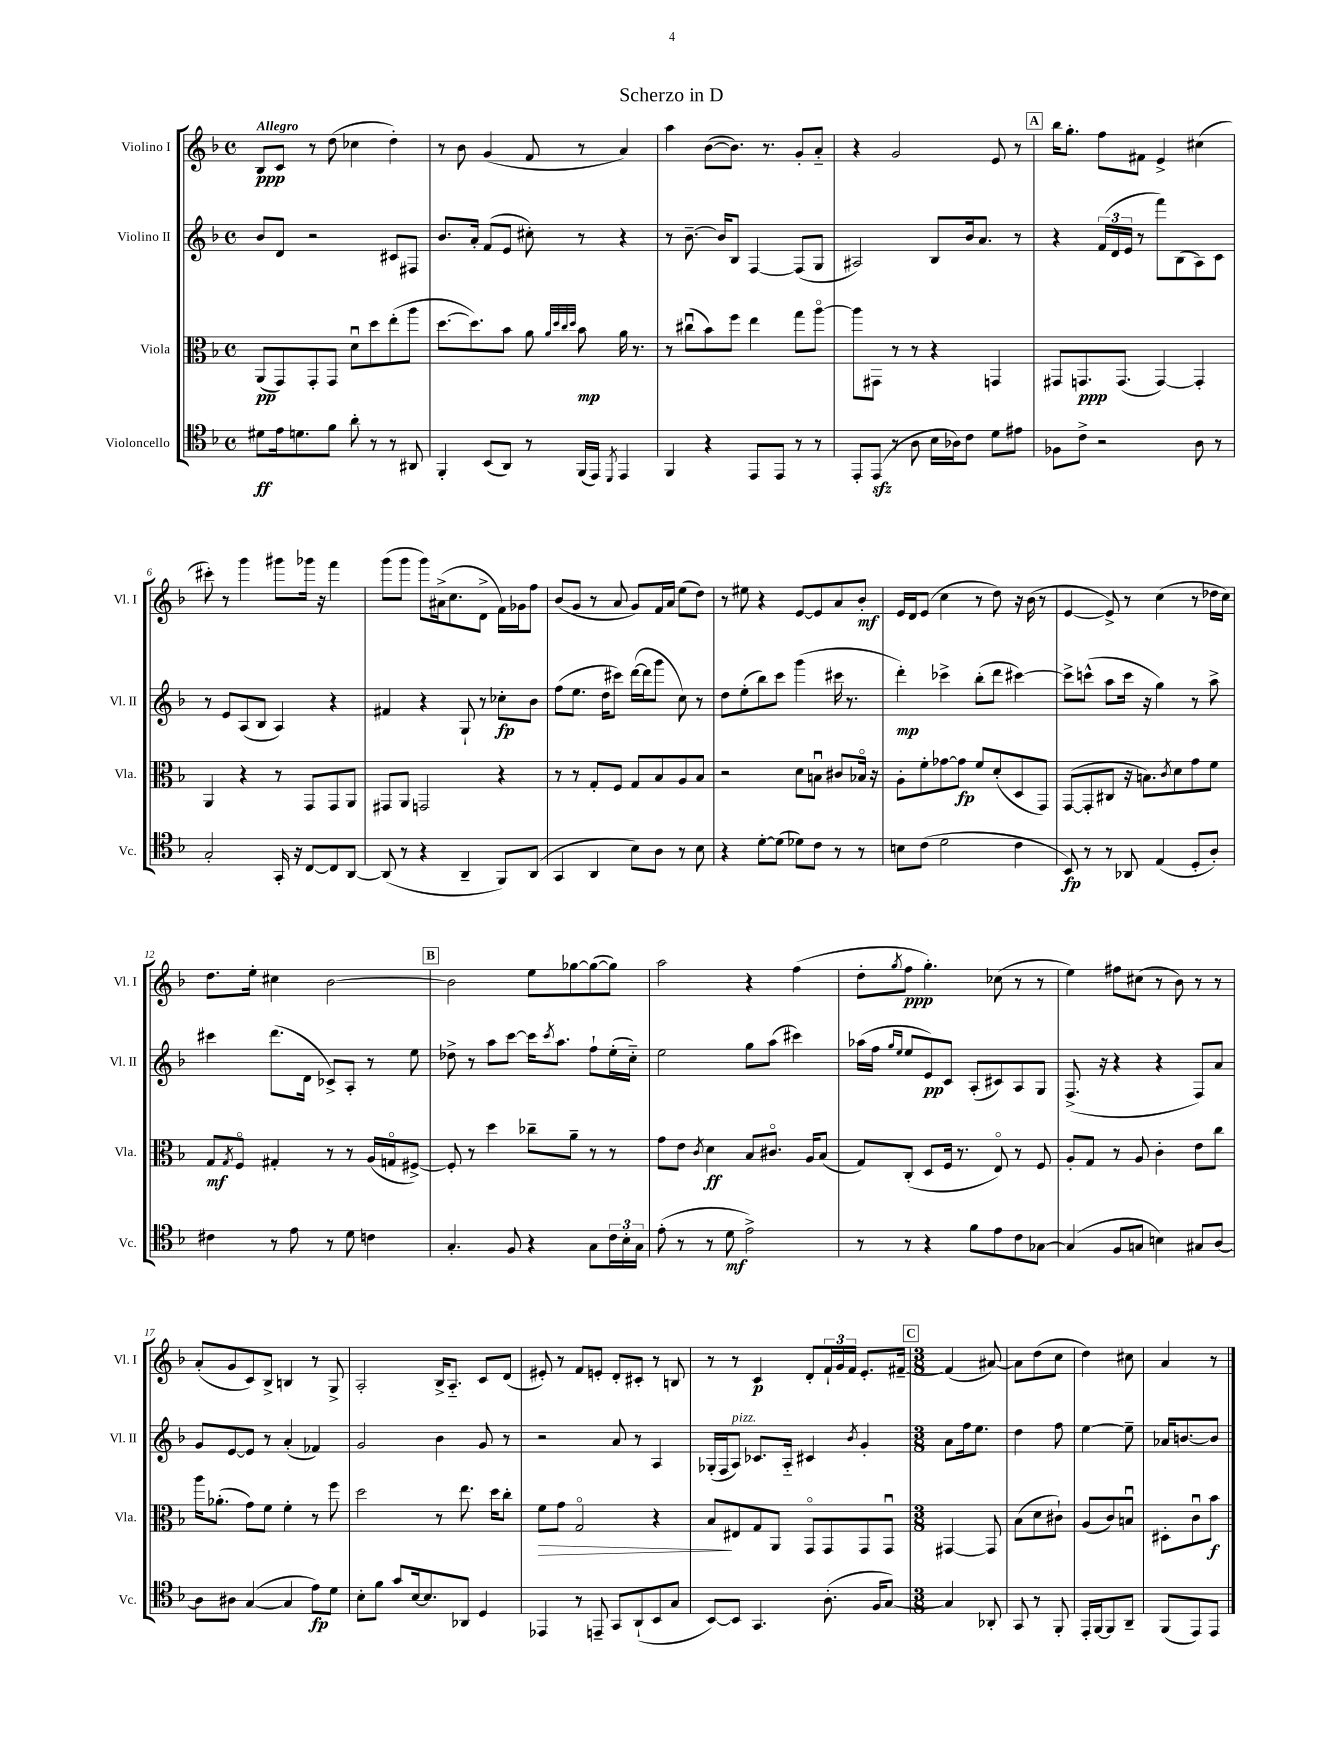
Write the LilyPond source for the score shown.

\header { title = "Scherzo in D" }
<<
\new StaffGroup <<
\new Staff = "s0" \with { instrumentName = "Violino I" shortInstrumentName = "Vl. I" } {
    \clef treble \key f \major \defaultTimeSignature \time 4/4 \tempo "Allegro"
    bes8\ppp c'8 r8 d''8( ces''4 d''4-.) |
    r8 bes'8 g'4( f'8 r8 a'4) |
    a''4 bes'8~( bes'8.) r8. g'8-. a'8-_ |
    r4 g'2 e'8 r8 |
    \mark \markup { \box "A" } bes''16 g''8.-. f''8 fis'8 e'4-> cis''4( |
    cis'''8-.) r8 g'''4 gis'''8 ges'''16 r16 f'''4 |
    g'''8( g'''8 g'''8) ais'16->( c''8. d'8-> f'16) ges'16 f''8 |
    bes'8( g'8 r8 a'8 g'8) f'16 a'16 e''8( d''8) |
    r8 eis''8 r4 e'8~ e'8 a'8 bes'8-.\mf |
    e'16 d'16 e'8( c''4 r8 d''8) r16 bes'16( r8 |
    e'4~ e'8->) r8 c''4( r8 des''16 c''16) |
    d''8. e''16-. cis''4 bes'2~ |
    \mark \markup { \box "B" } bes'2 e''8 ges''8~ ges''8~( ges''8) |
    a''2 r4 f''4( |
    d''8-. \acciaccatura { g''8 } f''8\ppp g''4.-.) ces''8( r8 r8 |
    e''4) fis''8 cis''8( r8 bes'8) r8 r8 |
    a'8-.( g'8 c'8) bes8-> b4 r8 g8-> |
    a2-. bes16-> a8.-_ c'8 d'8( |
    eis'8-.) r8 f'8 e'8-. d'8-. cis'8-. r8 b8 |
    r8 r8 c'4\p d'8-. \tuplet 3/2 { f'16-! g'16 f'16 } e'8.-. fis'16~-- |
    \mark \markup { \box "C" } \numericTimeSignature \time 3/8 fis'4( ais'8~) |
    ais'8 d''8( c''8 |
    d''4) cis''8 |
    a'4 r8 \bar "|." |
}
\new Staff = "s1" \with { instrumentName = "Violino II" shortInstrumentName = "Vl. II" } {
    \clef treble \key f \major \defaultTimeSignature \time 4/4
    bes'8 d'8 r2 cis'8 fis8 |
    bes'8. a'16-. f'8( e'8 cis''8-.) r8 r4 |
    r8 bes'8.~-- bes'16 bes8 f4~ f8( g8 |
    ais2) bes8 bes'16 a'8. r8 |
    \mark \markup { \box "A" } r4 \tuplet 3/2 { f'16( d'16 e'16 } r8 f'''8) bes8( a8) c'8 |
    r8 e'8 a8( bes8 a4) r4 |
    fis'4 r4 g8-! r8 ces''8-.\fp bes'8 |
    f''8( e''8. d''16 cis'''8) d'''16~( d'''16 g'''8 c''8) r8 |
    d''8 e''8-.( bes''8) c'''8 g'''4( cis'''16 r8. |
    d'''4-.\mp) ces'''4-> bes''8-.( d'''8 cis'''4~) |
    cis'''8-> c'''8-^( a''8 c'''16 r16 g''4) r8 a''8-> |
    cis'''4 d'''8.( d'16 ces'8->) a8-. r8 e''8 |
    \mark \markup { \box "B" } des''8-> r8 a''8 c'''8~ c'''16 \acciaccatura { c'''8 } a''8. f''8-! e''16-.( c''16-_) |
    e''2 g''8 a''8( cis'''4) |
    aes''16( f''16 \grace { g''16 e''16 } e''8 e'8\pp) c'8 a8-.( cis'8) a8 g8 |
    f8.->( r16 r4 r4 f8) a'8 |
    g'8 e'8~ e'8 r8 a'4-.( fes'4) |
    g'2 bes'4 g'8 r8 |
    r2 a'8 r8 a4 |
    ges16-.( f16 a8^\markup { \italic "pizz." }) ces'8. a16-_ cis'4 \acciaccatura { bes'8 } g'4-. |
    \mark \markup { \box "C" } \numericTimeSignature \time 3/8 a'8 f''16 e''8. |
    d''4 f''8 |
    e''4~ e''8-- |
    aes'16 b'8.~ b'8 \bar "|." |
}
\new Staff = "s2" \with { instrumentName = "Viola" shortInstrumentName = "Vla." } {
    \clef alto \key f \major \defaultTimeSignature \time 4/4
    a,8\pp( g,8) g,8-. g,8 d'8\downbow d''8 e''8-.( a''8 |
    d''8.~ d''8.) bes'8 a'8 \grace { a'32 d''32 c''32 d''32 } bes'8\mp a'16 r8. |
    r8 cis''8\downbow( bes'8) f''8 e''4 g''8 a''8~\flageolet |
    a''8 gis,8 r8 r8 r4 g,4 |
    \mark \markup { \box "A" } gis,8 g,8.\ppp g,8.( g,4~) g,4-. |
    a,4 r4 r8 g,8 g,8 a,8 |
    gis,8 a,8 g,2 r4 |
    r8 r8 g8-. f8 g8 bes8 a8 bes8 |
    r2 d'8 b8\downbow cis'8 bes16\flageolet r16 |
    a8-. f'8-. ges'8~ ges'8\fp f'8 d'8-.( d8 g,8) |
    g,8~( g,8-. cis8 r16 b8.) \acciaccatura { c'8 } d'8 g'8 f'8 |
    g8\mf \acciaccatura { g8 } f8\flageolet gis4-. r8 r8 a16( g16\flageolet fis8~->) |
    \mark \markup { \box "B" } fis8-. r8 d''4 ces''8-- a'8-- r8 r8 |
    g'8 e'8 \acciaccatura { c'8 } d'4\ff bes8 cis'8.\flageolet a16 bes8( |
    g8) c8-.( d8 f16 r8. e8\flageolet) r8 f8 |
    a8-. g8 r8 a8 c'4-. e'8 c''8 |
    a''16 aes'8.-.( g'8) f'8 f'4-. r8 f''8 |
    d''2 r8 e''8. d''16 c''8-. |
    f'8\> g'8 g2\flageolet r4 |
    bes8\! eis8 g8 a,8 g,8\flageolet g,8 g,8 g,8\downbow |
    \mark \markup { \box "C" } \numericTimeSignature \time 3/8 gis,4~ gis,8 |
    bes8( d'8 cis'8-!) |
    a8( c'8) b8\downbow |
    dis8-. c'8\downbow bes'8\f \bar "|." |
}
\new Staff = "s3" \with { instrumentName = "Violoncello" shortInstrumentName = "Vc." } {
    \clef tenor \key f \major \defaultTimeSignature \time 4/4
    dis'8\ff e'16 d'8. f'8 a'8-. r8 r8 ais,8 |
    f,4-. bes,8( a,8) r8 f,16( e,16) \acciaccatura { d,8 } e,4 |
    f,4 r4 e,8 e,8 r8 r8 |
    e,8-. e,8\sfz( r8 a8 bes16 aes16) c'8 d'8 eis'8 |
    \mark \markup { \box "A" } fes8 c'8-> r2 a8 r8 |
    g2-. g,16-. r16 c8~ c8 a,8~ |
    a,8( r8 r4 a,4-- f,8) a,8( |
    g,4 a,4 bes8) a8 r8 bes8 |
    r4 d'8~-. d'8( des'8) c'8 r8 r8 |
    b8 c'8( d'2 c'4 |
    bes,8\fp) r8 r8 aes,8 e4( d8-. a8-.) |
    cis'4 r8 e'8 r8 d'8 c'4 |
    \mark \markup { \box "B" } g4.-. f8 r4 g8 \tuplet 3/2 { c'16 bes16-. g16 } |
    e'8-.( r8 r8 d'8\mf e'2->) |
    r8 r8 r4 f'8 e'8 c'8 ges8~ |
    ges4( f8 g8 b4) gis8 a8~ |
    a8 ais8 g4~( g4 e'8\fp) d'8 |
    bes8-. f'8 g'8 bes16~ bes8. aes,8 d4 |
    ees,4 r8 e,8-- g,8 a,8-!( bes,8 g8 |
    bes,8~) bes,8 g,4. a8.-.( f16 g8~) |
    \mark \markup { \box "C" } \numericTimeSignature \time 3/8 g4 aes,8-. |
    g,8 r8 f,8-. |
    e,16-. f,16~ f,8 a,8-- |
    f,8( e,8) e,8 \bar "|." |
}
>>
>>
